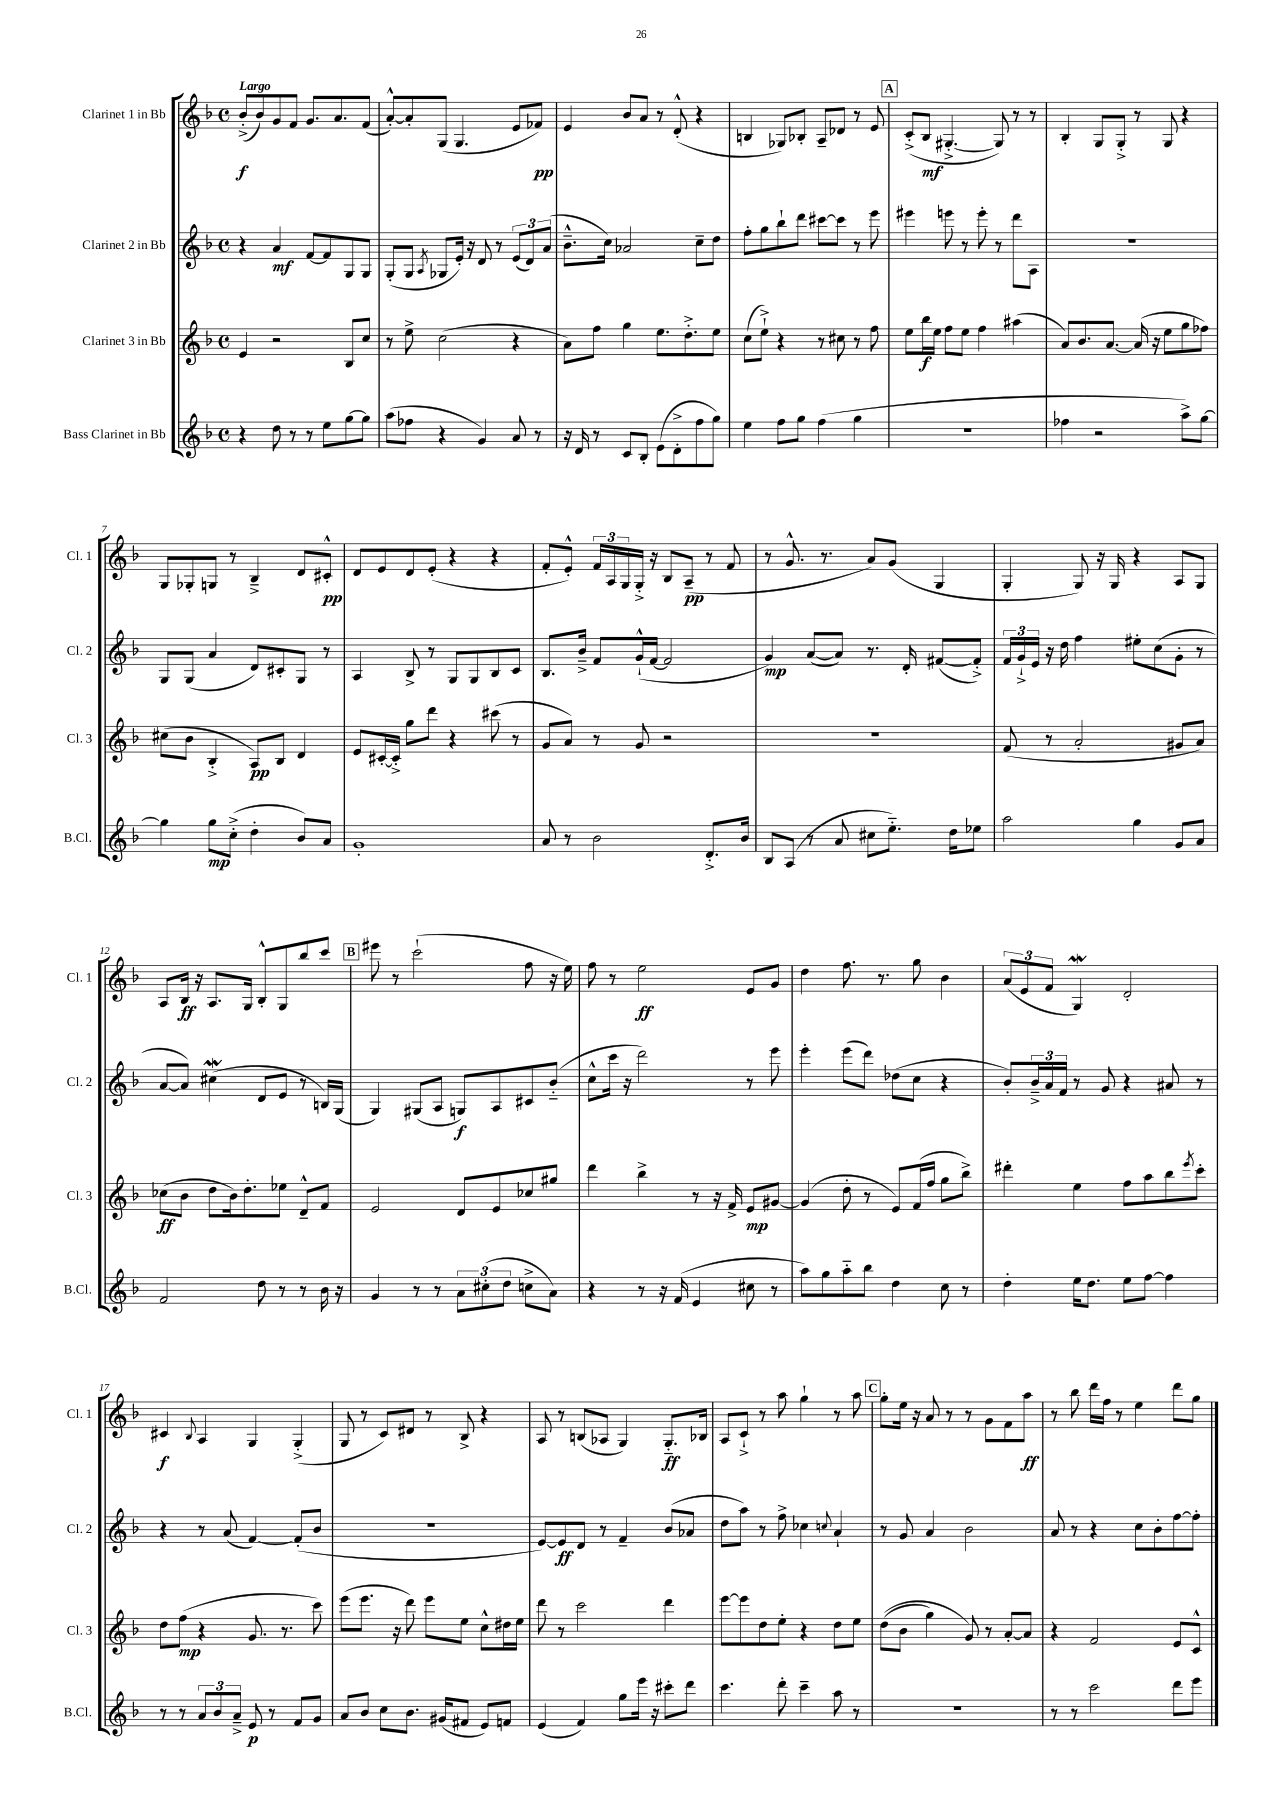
<<
\new StaffGroup <<
\new Staff = "s0" \with { instrumentName = "Clarinet 1 in Bb" shortInstrumentName = "Cl. 1" } {
    \clef treble \key f \major \defaultTimeSignature \time 4/4 \tempo "Largo"
    bes'8-.->\f( bes'8) g'8 f'8 g'8. a'8. f'8( |
    a'8~-.-^) a'8-. g8( g4. e'8 fes'8\pp) |
    e'4 bes'8 a'8 r8 d'8-.-^( r4 |
    b4 ges8) bes8-. a8-- des'8 r8 e'8 |
    \mark \markup { \box "A" } c'8-.->( bes8\mf gis4.~-.-> gis8) r8 r8 |
    bes4-. g8 g8-.-> r8 g8 r4 |
    g8 ges8-. g8 r8 bes4---> d'8 cis'8-.-^\pp |
    d'8 e'8 d'8 e'8-.( r4 r4 |
    f'8-. e'8-.-^) \tuplet 3/2 { f'16 a16 g16 } g16-.-> r16 bes8 a8--\pp( r8 f'8 |
    r8 g'8.-^ r8. a'8) g'8( g4 |
    g4-. g8) r16 g16 r4 a8 g8 |
    a8 bes16\ff r16 a8. g16 bes8-.-^ g8 bes''8 c'''8 |
    \mark \markup { \box "B" } eis'''8 r8 c'''2-!( f''8 r16 e''16) |
    f''8 r8 e''2\ff e'8 g'8 |
    d''4 f''8. r8. g''8 bes'4 |
    \tuplet 3/2 { a'8( e'8 f'8 } g4\mordent) d'2-. |
    cis'4\f \appoggiatura { bes8 } a4 g4 g4-.->( |
    g8 r8 c'8) dis'8 r8 bes8-> r4 |
    a8 r8 b8( aes8 g4) g8.-_\ff bes16 |
    a8 c'8-!-> r8 a''8 g''4-! r8 a''8 |
    \mark \markup { \box "C" } g''8-. e''16 r16 a'8 r8 r8 g'8 f'8 a''8\ff |
    r8 bes''8 d'''16 f''16 r8 e''4 d'''8 g''8 \bar "|." |
}
\new Staff = "s1" \with { instrumentName = "Clarinet 2 in Bb" shortInstrumentName = "Cl. 2" } {
    \clef treble \key f \major \defaultTimeSignature \time 4/4
    r4 a'4\mf f'8~ f'8 g8 g8 |
    g8-.( g8 \acciaccatura { a8 } ges8 e'16-.) r16 d'8 r8 \tuplet 3/2 { e'8( d'8) a'8( } |
    bes'8.---^ c''16) aes'2 c''8-- d''8 |
    f''8-. g''8 bes''8-! d'''8 cis'''8~ cis'''8 r8 e'''8 |
    \mark \markup { \box "A" } eis'''4 e'''8 r8 e'''8-. r8 d'''8 a8 |
    r1 |
    g8 g8( a'4 d'8) cis'8-. g8 r8 |
    a4 bes8-> r8 g8 g8 bes8 c'8 |
    bes8. bes'16---> f'8 g'16-!-^( f'16~ f'2 |
    g'4\mp) a'8~( a'8) r8. d'16-. fis'8~( fis'8-.->) |
    \tuplet 3/2 { f'16 g'16-!-> e'16 } r16 d''16 f''4 eis''8-. c''8( g'8-. r8 |
    a'8~ a'8) cis''4\mordent( d'8 e'8 r8 b16) g16( |
    \mark \markup { \box "B" } g4) gis8( a8 g8\f) a8 cis'8 bes'8-_( |
    c''8-^ c'''16 r16 d'''2) r8 e'''8 |
    e'''4-. e'''8( d'''8) des''8( c''8 r4 |
    bes'8-.) \tuplet 3/2 { bes'16---> a'16 f'16 } r8 g'8 r4 ais'8 r8 |
    r4 r8 a'8( f'4~) f'8-.( bes'8 |
    R1 |
    e'8~) e'8\ff d'8 r8 f'4-- bes'8( aes'8 |
    d''8 a''8) r8 f''8-> ces''4 \appoggiatura { c''8 } a'4-! |
    \mark \markup { \box "C" } r8 g'8 a'4 bes'2 |
    a'8 r8 r4 c''8 bes'8-. f''8~ f''8-. \bar "|." |
}
\new Staff = "s2" \with { instrumentName = "Clarinet 3 in Bb" shortInstrumentName = "Cl. 3" } {
    \clef treble \key f \major \defaultTimeSignature \time 4/4
    e'4 r2 bes8 c''8 |
    r8 e''8-> c''2( r4 |
    a'8) f''8 g''4 e''8. d''8.-.-> e''8 |
    c''8( e''8-!->) r4 r8 cis''8 r8 f''8 |
    \mark \markup { \box "A" } e''8 bes''16\f e''16 f''8 e''8 f''4 ais''4( |
    a'8) bes'8. a'8.~ a'16( r16 e''8 g''8 fes''8) |
    cis''8( bes'8 bes4-.-> a8\pp) bes8 d'4 |
    e'8 cis'16~-. cis'16-.-> g''8 d'''8 r4 cis'''8( r8 |
    g'8 a'8) r8 g'8 r2 |
    R1 |
    f'8( r8 a'2-. gis'8 a'8) |
    ces''8\ff( bes'8 d''8 bes'16) d''8.-. ees''8 d'8---^ f'8 |
    \mark \markup { \box "B" } e'2 d'8 e'8 ces''8 gis''8 |
    d'''4 bes''4-> r8 r16 f'16-> e'8\mp gis'8~ |
    gis'4( d''8-. r8 e'8) f'16( f''16 g''8 bes''8->) |
    dis'''4-. e''4 f''8 a''8 bes''8 \acciaccatura { e'''8 } c'''8-. |
    d''8 f''8\mp( r4 g'8. r8. c'''8) |
    e'''8( e'''8. r16 d'''8) e'''8 e''8 c''8-^ dis''16 e''16 |
    d'''8 r8 c'''2 d'''4 |
    e'''8~ e'''8 d''8 e''8-. r4 d''8 e''8 |
    \mark \markup { \box "C" } d''8(\( bes'8 g''4) g'8\) r8 a'8~-. a'8 |
    r4 f'2 e'8 c'8-^ \bar "|." |
}
\new Staff = "s3" \with { instrumentName = "Bass Clarinet in Bb" shortInstrumentName = "B.Cl." } {
    \clef treble \key f \major \defaultTimeSignature \time 4/4
    r4 d''8 r8 r8 e''8 g''8~ g''8 |
    a''8( fes''8 r4 g'4) a'8 r8 |
    r16 d'16 r8 c'8 bes8-. e'8( d'8-.-> f''8 g''8) |
    e''4 f''8 g''8 f''4( g''4 |
    \mark \markup { \box "A" } R1 |
    fes''4 r2 a''8->) g''8~ |
    g''4 g''8\mp c''8-.->( d''4-. bes'8) a'8 |
    g'1-. |
    a'8 r8 bes'2 d'8.-.-> bes'16 |
    bes8 a8( r8 a'8 cis''8 e''8.-_) d''16 ees''8 |
    a''2 g''4 g'8 a'8 |
    f'2 d''8 r8 r8 bes'16 r16 |
    \mark \markup { \box "B" } g'4 r8 r8 \tuplet 3/2 { a'8 cis''8-.( d''8 } c''8-> a'8) |
    r4 r8 r16 f'16( e'4 cis''8 r8 |
    a''8) g''8 a''8-_ bes''8 d''4 c''8 r8 |
    d''4-. e''16 d''8. e''8 f''8~ f''4 |
    r8 r8 \tuplet 3/2 { a'8 bes'8 a'8---> } e'8\p r8 f'8 g'8 |
    a'8 bes'8 c''8 bes'8. gis'16( fis'8 e'8) f'8 |
    e'4( f'4) g''8 e'''16 r16 cis'''8-. d'''8 |
    c'''4. d'''8-. c'''4-- a''8 r8 |
    \mark \markup { \box "C" } R1 |
    r8 r8 c'''2 d'''8 e'''8 \bar "|." |
}
>>
>>
